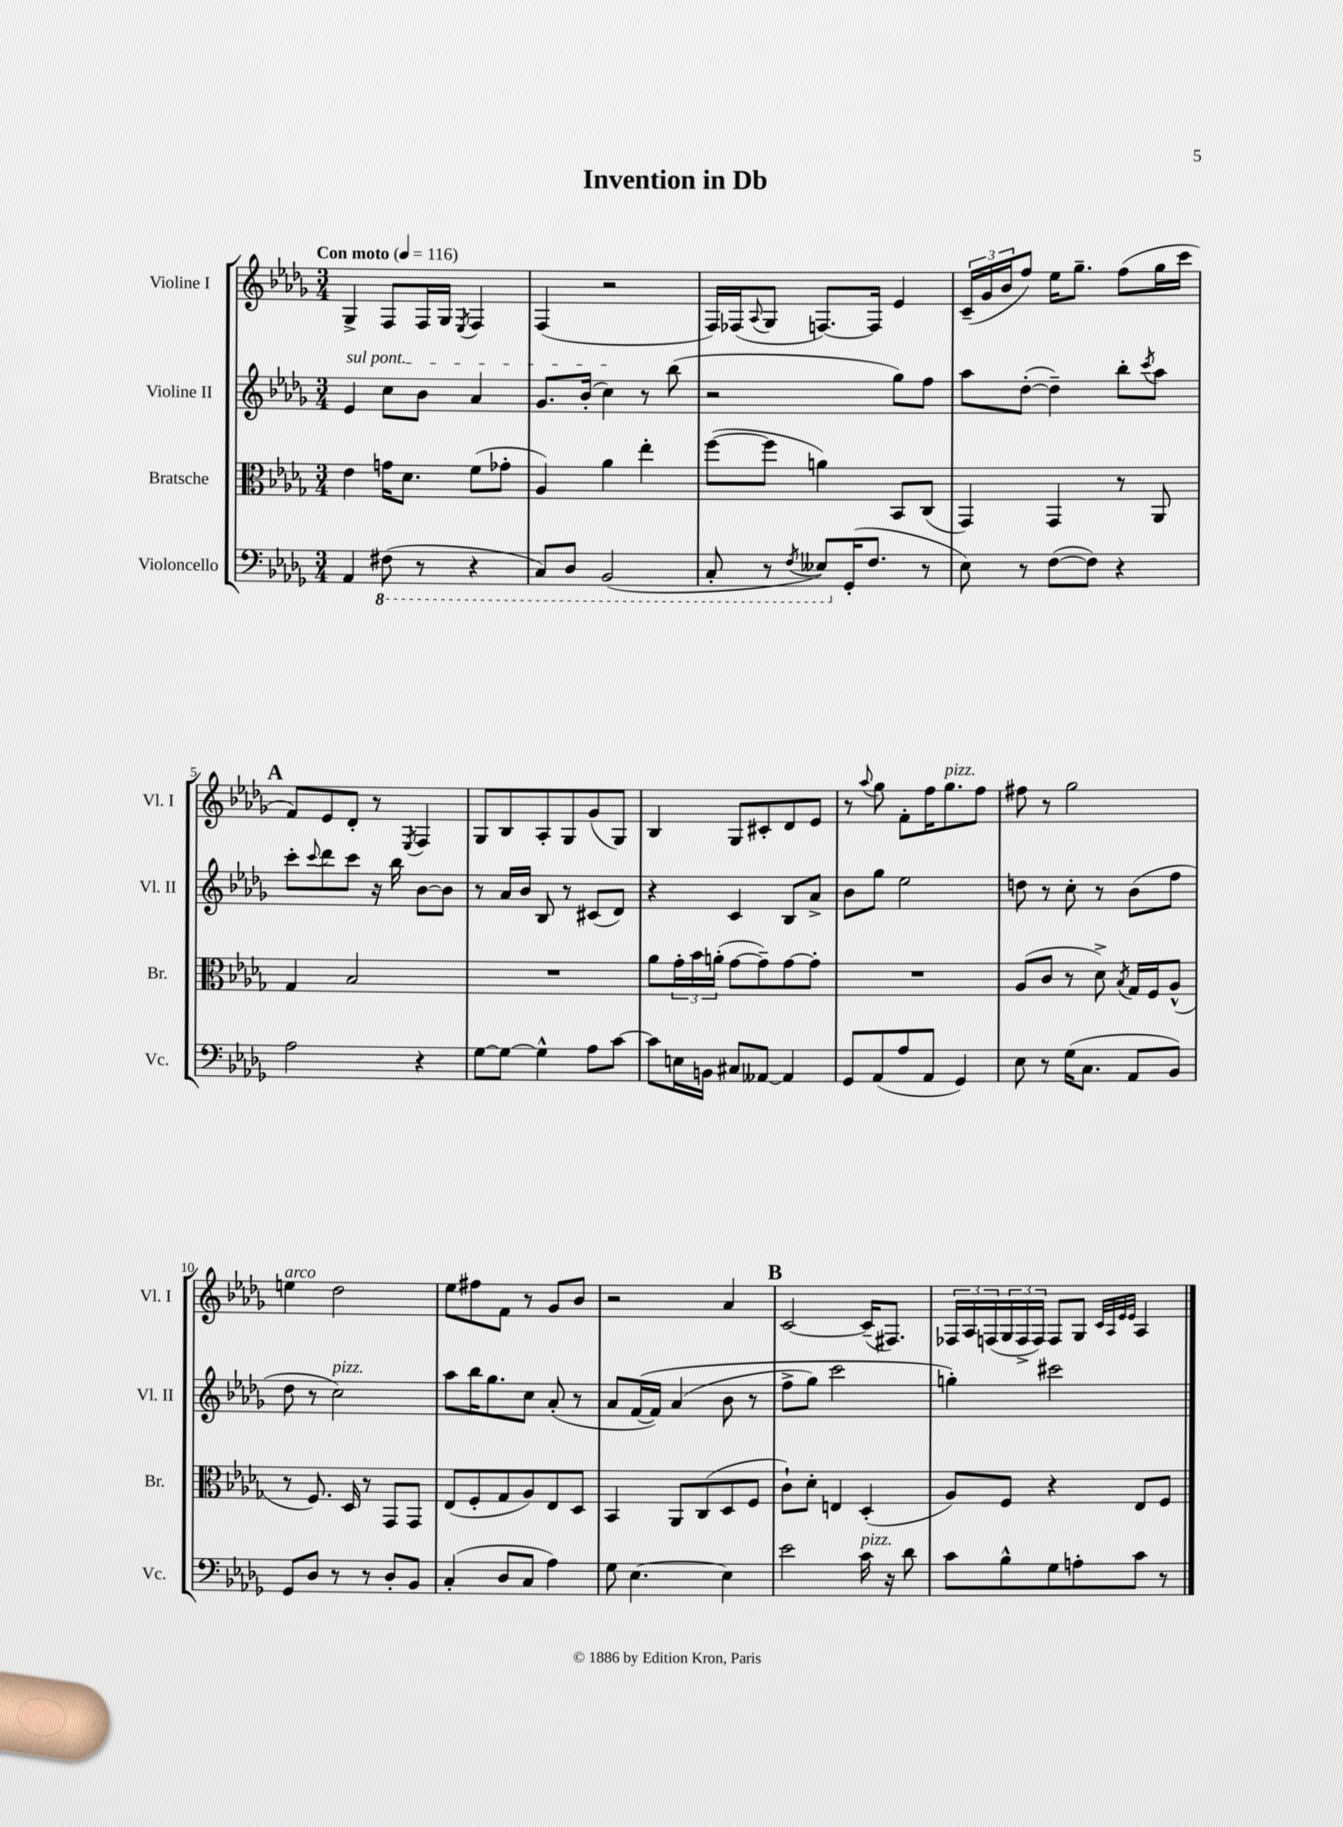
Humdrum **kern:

**kern	**kern	**kern	**kern
*staff4	*staff3	*staff2	*staff1
*clefF4	*clefC3	*clefG2	*clefG2
*k[b-e-a-d-g-]	*k[b-e-a-d-g-]	*k[b-e-a-d-g-]	*k[b-e-a-d-g-]
*M3/4	*M3/4	*M3/4	*M3/4
*MM116	*MM116	*MM116	*MM116
4AA-	4e-	4e-	4G-^
(8FF#	16g	8cc	8F
.	8.d-	.	.
8r	.	8b-	16F
.	.	.	16G-
.	.	.	8qE-
4r	(8f	4a-	4F
.	8g-'	.	.
=	=	=	=
8CC)	4A-)	8.g-	(4F
8DD-	.	.	.
.	.	(16b-'	.
(2BBB-	4a-	4cc)	2r
.	4ee-'	8r	.
.	.	(8bb-	.
=	=	=	=
8CC'	([8ff	2r	16F)
.	.	.	(16F-
.	.	.	8qqA-
8r	8ff]	.	8G-
8qFF	.	.	.
8EE--)	4a)	.	[8.F)
(16GG-'	.	.	.
8.F	.	.	16F]
.	8BB-	8gg-)	4e-
8r	(8C	8ff	.
=	=	=	=
8E-)	4GG-)	8aa-	(24c~
.	.	.	24g-
.	.	.	24b-
8r	.	([8dd-'	8ff)
([8F	4GG-	4dd-~])	16ee-
.	.	.	8.gg-~
8F])	.	.	.
4r	8r	8bb-'	(8ff
.	.	8qccc	.
.	8AA-	8aa-	16gg-
.	.	.	16ccc
=	=	=	=
2A-	4G-	8ccc'	8f)
.	.	8qqccc	.
.	.	8ddd-	8e-
.	2B-	8ccc	8d-'
.	.	16r	8r
.	.	16bb-	.
.	.	.	8qE-
4r	.	[8b-	4F
.	.	8b-]	.
=	=	=	=
[8G-	2.r	8r	8G-
8G-_	.	16a-	8B-
.	.	16b-	.
4G-^^]	.	8B-	8A-'
.	.	8r	8G-
8A-	.	(8c#	(8g-
[8c	.	8d-)	8G-)
=	=	=	=
8c]	8a-	4r	4B-
16E	24g-'	.	.
.	24b-	.	.
16BB	.	.	.
.	(24a'	.	.
8C#	[8g-	4c	8G-
[8AA--	8g-~])	.	8c#'
4AA--]	[8g-	8B-	8d-
.	8g-']	8a-^	8e-
=	=	=	=
8GG-	2.r	8b-	8r
.	.	.	8qqaa-
(8AA-	.	8gg-	8gg-
8A-	.	2ee-	8f'
8AA-	.	.	16ff
.	.	.	8.gg-
4GG-)	.	.	.
.	.	.	8ff
=	=	=	=
8E-	(8A-	8dd	8ff#
8r	8c	8r	8r
(16G-	8r	8cc'	2gg-
8.C	.	.	.
.	8d-^)	8r	.
.	8qB-	.	.
8AA-	16G-	(8b-	.
.	16F	.	.
8BB-)	(8A-^^	8ff	.
=	=	=	=
8GG-	8r	8dd-	4ee
8D-	8.F)	8r	.
8r	.	2cc)	2dd-
.	16D-	.	.
8r	8r	.	.
8D-'	8GG-	.	.
8BB-	8GG-	.	.
=	=	=	=
(4C'	(8E-	8aa-	8ee-
.	8F'	16bb-	8ff#
.	.	8.gg-	.
8D-	8G-	.	8f
8C	8A-)	8cc	8r
4A-)	8E-	(8a-'	8g-
.	8D-	8r	8b-
=	=	=	=
8G-	4BB-	8a-	2r
[4.E-	.	&([16f	.
.	.	16f])	.
.	8AA-	(4a-	.
.	(8C	.	.
4E-]	8D-	8b-	4a-
.	8F	8r	.
=	=	=	=
2e-	8c`)	8ff^	[2c
.	8d-'	8gg-)	.
.	4E	2ccc	.
16c	(4D-'	.	(16c~]
16r	.	.	8.F#)
8d-	.	.	.
=	=	=	=
8c	8A-)	4gg'&)	24F-
.	.	.	24A-
.	.	.	(24F
8B-^^	8F	.	24G-
.	.	.	24F^
.	.	.	24F)
8G-	4r	2ccc#	8F
8A'	.	.	8G-
.	.	.	32qqc
.	.	.	32qqA-
.	.	.	32qqe-
.	.	.	32qqe-
8c	8E-	.	4A-
8r	8F	.	.
==	==	==	==
*-	*-	*-	*-
